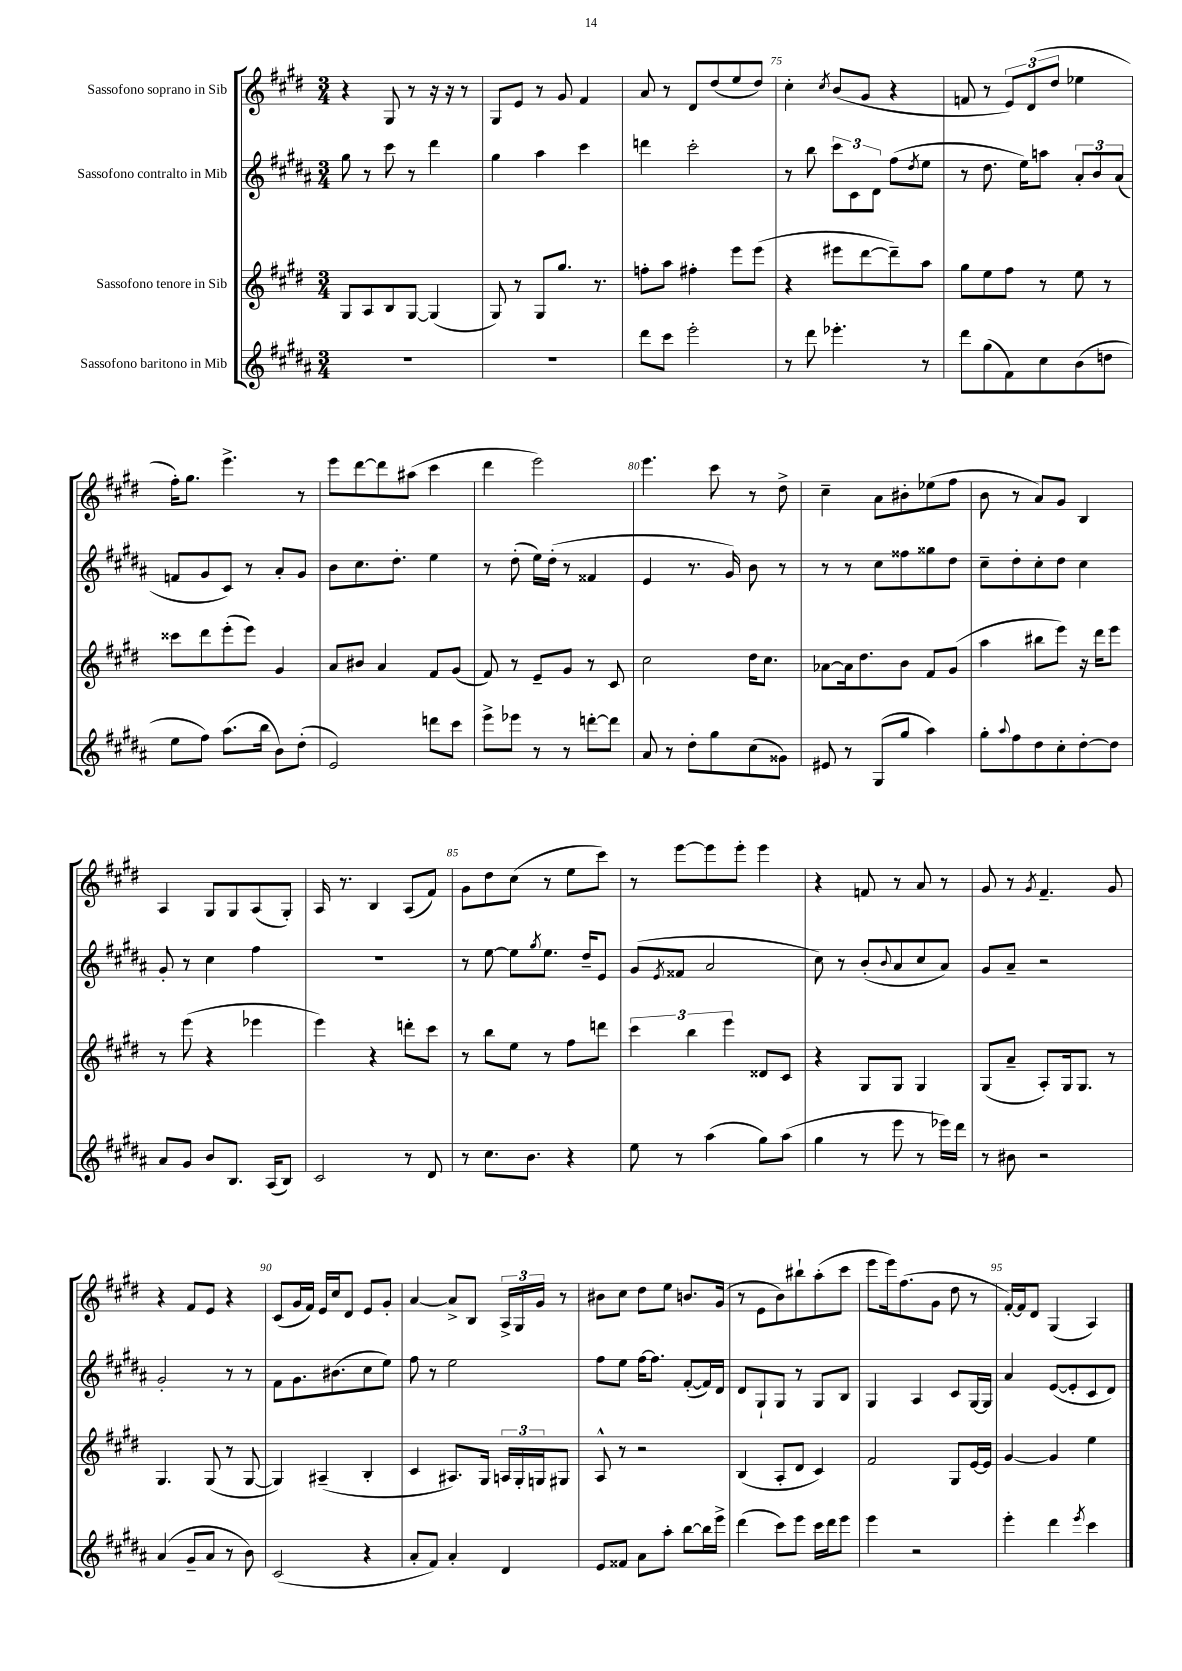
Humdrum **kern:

**kern	**kern	**kern	**kern
*part4	*part3	*part2	*part1
*staff4	*staff3	*staff2	*staff1
*I"Sassofono baritono in Mib	*I"Sassofono tenore in Sib	*I"Sassofono contralto in Mib	*I"Sassofono soprano in Sib
*clefG2	*clefG2	*clefG2	*clefG2
*k[f#c#g#d#a#]	*k[f#c#g#d#]	*k[f#c#g#d#a#]	*k[f#c#g#d#]
*M3/4	*M3/4	*M3/4	*M3/4
=72	=72	=72	=72
2.r	8G#/L	8gg#\	4r
.	8A/	8r	.
.	8B/	8ccc#\	8G#/
.	[8G#/J	8r	8r
.	(4G#/]	4ddd#\	16r
.	.	.	16r
.	.	.	8r
=73	=73	=73	=73
2.r	8G#/)	4gg#\	8G#/L
.	8r	.	8e/J
.	8G#/L	4aa#\	8r
.	8.gg#/J	.	8g#/
.	.	4ccc#\	4f#/
.	8.r	.	.
=74	=74	=74	=74
8ddd#\L	8ffn'\L	4dddn\	8a/
8ccc#\J	8aa\J	.	8r
2eee'\	4ff#X'\	2ccc#'\	8d#/L
.	.	.	(8dd#/
.	8eee\L	.	8ee/
.	(8eee\J	.	8dd#/J)
=75	=75	=75	=75
8r	4r	8r	4cc#'\
8ddd#\	.	8bb\	.
.	.	.	8qcc#/
4.eee-X'\	8eee#X\L	12ccc#\L	(8b/L
.	.	12c#\	.
.	[8ddd#\	.	8g#/J
.	.	12d#\J	.
.	8ddd#~\])	(8ff#\L	4r
.	.	8qdd#/	.
8r	8aa\J	8ee\J	.
=76	=76	=76	=76
8ddd#\L	8gg#\L	8r	8fn/
(8gg#\	8ee\	8.dd#\	8r
8f#\)	8ff#\J	.	12e/L)
.	.	16ee\KL)	.
.	.	.	(12d#/
8cc#\	8r	8aan\J	.
.	.	.	12dd#/J
(8b\	8ee\	12a#'/L	4ee-X\
.	.	12b/	.
8ddn\J	8r	.	.
.	.	(12a#/J	.
!!LO:LB:g=z
=77	=77	=77	=77
8ee\L	8ccc##X\L	8fn/L	16ff#'\KL)
.	.	.	8.gg#\J
8ff#\J)	8ddd#\	8g#/	.
(8.aa#\L	(8eee'\	8c#/J)	4.eee^\
.	8eee\J)	8r	.
16bb\Jk	.	.	.
8b\L)	4g#/	8a#'/L	.
(8dd#'\J	.	8g#/J	8r
=78	=78	=78	=78
2e/)	8a/L	8b\L	8eee\L
.	8b#X/J	8.cc#\	[8ddd#\
.	4a/	.	8ddd#\]
.	.	8.dd#'\J	.
.	.	.	(8aa#X\J
8dddn\L	8f#/L	4ee\	4ccc#\
8ccc#\J	(8g#/J	.	.
=79	=79	=79	=79
8eee^\L	8f#/)	8r	4ddd#\
8eee-X\J	8r	(8dd#'\	.
8r	8e~/L	16ee\LL)	2eee\)
.	.	(16dd#'\JJ	.
8r	8g#/J	8r	.
[8dddn'\L	8r	4f##X/	.
8ddd\J]	8c#/	.	.
=80	=80	=80	=80
8a#/	2cc#\	4e/	4.eee\
8r	.	.	.
8dd#'\L	.	8.r	.
8gg#\	.	.	8ccc#\
.	.	16g#/)	.
(8cc#\	16dd#\KL	8b\	8r
.	8.cc#\J	.	.
8g##X\J)	.	8r	8dd#^\
=81	=81	=81	=81
8e#X/	[8a-X\L	8r	4cc#~\
8r	16a-\k]	8r	.
.	8.dd#\	.	.
(8G#/L	.	8cc#\L	8a\L
8gg#/J	8b\J	8ff##X\	8b#X'\
4aa#\)	8f#/L	8gg##X\	(8ee-X\
.	(8g#/J	8dd#\J	8ff#\J
=82	=82	=82	=82
8gg#'\L	4aa\	8cc#~\L	8b\
8qqaa#/	.	.	.
8ff#\	.	8dd#'\	8r
8dd#\	8bb#X\L	8cc#'\	8a/L)
8cc#'\	8eee\J)	8dd#\J	8g#/J
[8dd#'\	16r	4cc#\	4B/
.	16ddd#\KL	.	.
8dd#\J]	8eee\J	.	.
!!LO:LB:g=z
=83	=83	=83	=83
8a#/L	8r	8g#'/	4A/
8g#/J	(8eee\	8r	.
8b/L	4r	4cc#\	8G#/L
8.B/J	.	.	8G#/
.	4eee-X\	4ff#\	(8A/
(16A#/KL	.	.	.
8B/J)	.	.	8G#'/J)
=84	=84	=84	=84
2c#/	4eee\)	2.r	16A/
.	.	.	8.r
.	4r	.	4B/
8r	8dddn'\L	.	(8A/L
8d#/	8ccc#\J	.	8f#/J)
=85	=85	=85	=85
8r	8r	8r	8g#\L
8.cc#\L	8bb\L	[8ee\	8dd#\
.	8ee\J	8ee\L]	(8cc#\J
8.b\J	.	.	.
.	.	8qgg#/	.
.	8r	8.ee\J	8r
4r	8ff#\L	.	8ee\L
.	.	16dd#~/KL	.
.	8dddn\J	8e/J	8ccc#\J)
=86	=86	=86	=86
8ee\	6ccc#\	(8g#/L	8r
.	.	8qe/	.
8r	.	8f##X/J	[8eee\L
.	6bb\	.	.
(4aa#\	.	2a#/	8eee\]
.	6eee\	.	.
.	.	.	8eee'\J
8gg#\L)	8d##X/L	.	4eee\
(8aa#\J	8c#/J	.	.
=87	=87	=87	=87
4gg#\	4r	8cc#\)	4r
.	.	8r	.
8r	8G#/L	(8b'/L	8fn/
.	.	8qqb/	.
8eee\	8G#/J	8a#/	8r
8r	4G#/	8cc#/	8a/
16eee-X\LL)	.	8a#/J)	8r
16ddd#\JJ	.	.	.
=88	=88	=88	=88
8r	(8G#/L	8g#/L	8g#/
8b#X\	8a~/J	8a#~/J	8r
.	.	.	8qg#/
2r	8A'/L)	2r	4.f#~/
.	16G#/k	.	.
.	8.G#/J	.	.
.	8r	.	8g#/
!!LO:LB:g=z
=89	=89	=89	=89
(4a#/	4.G#/	2g#'/	4r
8g#~/L	.	.	8f#/L
8a#/J	(8G#/	.	8e/J
8r	8r	8r	4r
8b\)	[8G#/	8r	.
=90	=90	=90	=90
(2c#/	4G#/])	8f#\L	(8c#/L
.	.	8.g#\	16g#/L
.	.	.	16f#/JJ)
.	(4A#X~/	.	16e/LL
.	.	(8.b#X\	16cc#/J
.	.	.	8d#/J
4r	4B'/	8cc#\	8e/L
.	.	8ee\J)	8g#'/J
=91	=91	=91	=91
8a#'/L	4c#/	8ff#\	[4a/
8f#/J)	.	8r	.
4a#'/	8.A#X/L)	2ee\	8a^/L]
.	.	.	8B/J
.	16G#/Jk	.	.
4d#/	24An/LL	.	24A^/LL
.	24G#'/	.	24G#/
.	24Gn/J	.	24g#/JJ
.	8G#X/J	.	8r
=92	=92	=92	=92
8e/L	8A^^/	8ff#\L	8b#X\L
8f##X/J	8r	8ee\J	8cc#\J
8a#\L	2r	[16ff#\KL	8dd#\L
.	.	8.ff#\J]	.
8aa#'\J	.	.	8ee\J
[8bb\L	.	([8f#'/L	8.bn/L
16bb\L]	.	16f#/L])	.
16eee^\JJ	.	16d#/JJ	(16g#/Jk
=93	=93	=93	=93
(4ddd#\	(4B/	8d#/L	8r
.	.	8G#`/	8e\L
8ccc#\L)	8A'/L	8G#/J	8b\)
8eee\J	8d#/J	8r	8bb#X`\
16ccc#\LL	4c#/)	8G#/L	(8aa'\
16ddd#\J	.	.	.
8eee\J	.	8B/J	8ccc#\J
=94	=94	=94	=94
4eee\	2f#/	4G#/	8eee\L
.	.	.	16eee\k)
.	.	.	(8.ff#\
2r	.	4A#/	.
.	.	.	8g#\J
.	8G#/L	8c#/L	8dd#\
.	[16e/L	[16G#/L	8r
.	16e/JJ]	16G#/JJ]	.
=95	=95	=95	=95
4eee'\	[4g#/	4a#/	[16f#'/LL)
.	.	.	16f#/J]
.	.	.	8d#/J
4ddd#\	4g#/]	([8e/L	(4G#/
.	.	8e'/]	.
8qeee/	.	.	.
4ccc#\	4ee\	8c#/	4A/)
.	.	8d#/J)	.
==	==	==	==
*-	*-	*-	*-
